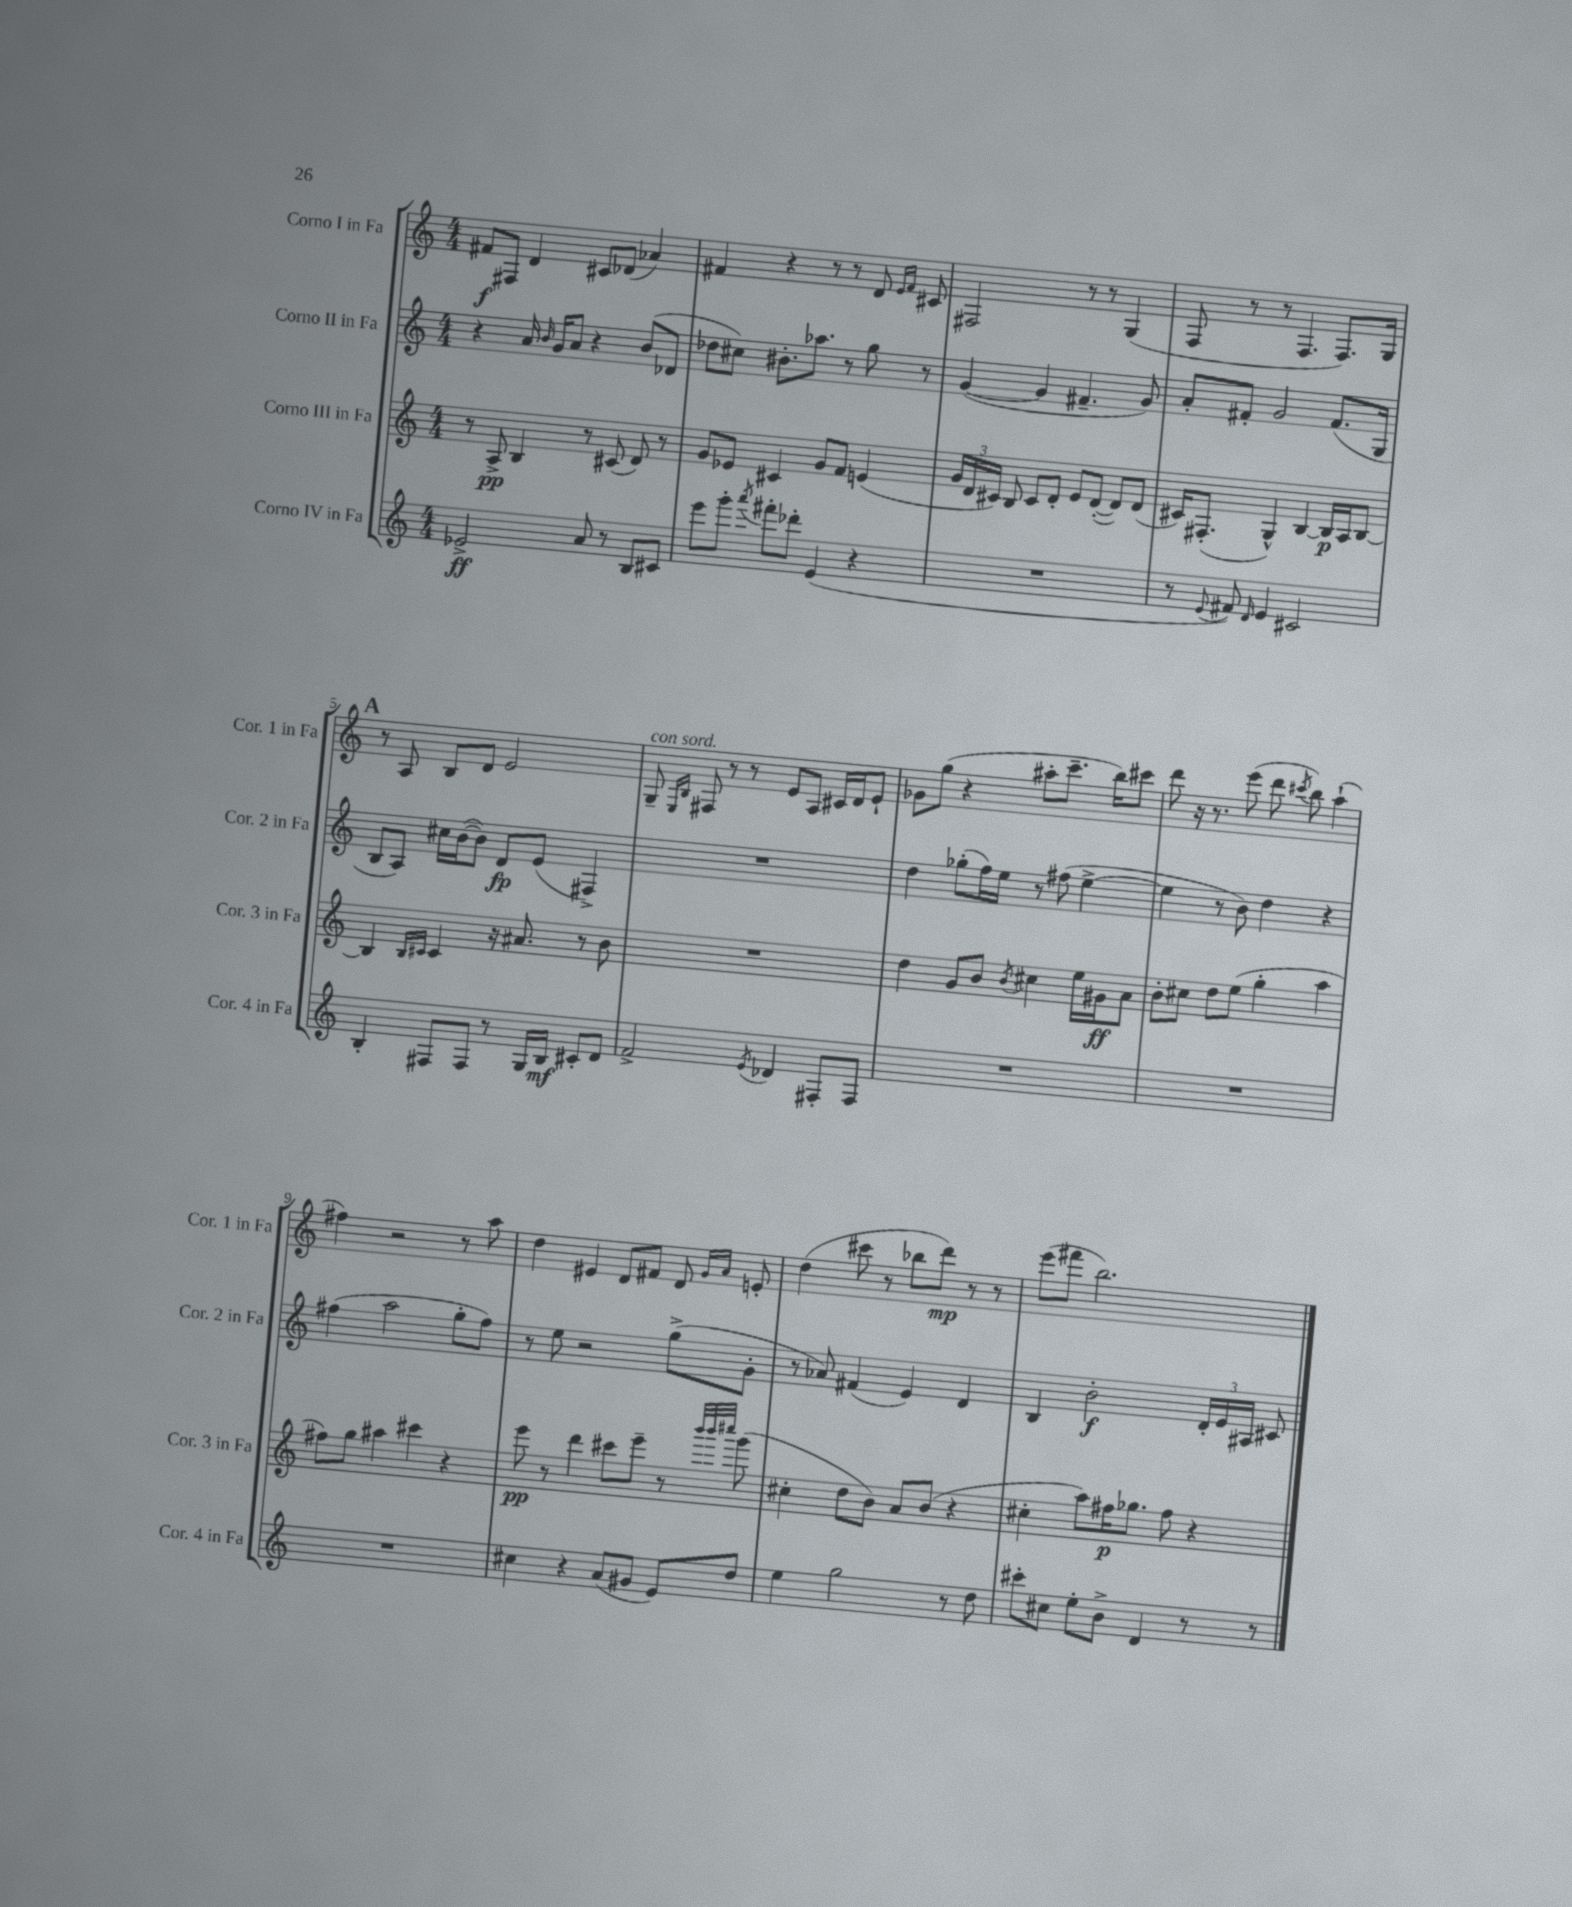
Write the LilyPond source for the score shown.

<<
\new StaffGroup <<
\new Staff = "s0" \with { instrumentName = "Corno I in Fa" shortInstrumentName = "Cor. 1 in Fa" } {
    \clef treble \key c \major \numericTimeSignature \time 4/4
    \autoBeamOff fis'8[\f fis8] d'4 cis'8[ des'8]( aes'4) |
    fis'4 r4 r8 r8 d'8 \grace { e'16[ fis'16] } cis'8 |
    fis2 r8 r8 g4( |
    f8 r8 r8 f4. f8.[) g16] |
    \mark \markup { \bold "A" } r8 a8 b8[ d'8] e'2 |
    g8--^\markup { \italic "con sord." } \grace { e16[ b16] } fis8 r8 r8 e'8[ a8] cis'16[ d'16 e'8]-! |
    ges'8[ g''8]( r4 ais''8[-. c'''8.]-- b''16[) cis'''8] |
    d'''8 r16 r8. e'''8( d'''8 \acciaccatura { cis'''8 } b''8) a''4-!( |
    fis''4) r2 r8 a''8 |
    d''4 eis'4 d'8[ fis'8] d'8 \grace { g'16[ a'16] } e'8-. |
    d''4( cis'''8 r8 bes''8[ d'''8]\mp) r8 r8 |
    e'''8[( fis'''8] b''2.) \bar "|." |
}
\new Staff = "s1" \with { instrumentName = "Corno II in Fa" shortInstrumentName = "Cor. 2 in Fa" } {
    \clef treble \key c \major \numericTimeSignature \time 4/4
    \autoBeamOff r4 a'16 \grace { b'16 } g'16[ a'8] r4 b'8[( des'8] |
    des''8[ cis''8]) bis'8.[-. aes''8.] r8 g''8 r8 |
    g'4~( g'4 fis'4.-- g'8) |
    a'8[-. fis'8]-. g'2 fis'8.[( g16] |
    \mark \markup { \bold "A" } b8[ a8]) cis''16[ b'16~( b'8]) d'8[\fp e'8]( fis4->) |
    R1 |
    d''4 ges''8[-.( f''16) e''16] r8 fis''8( e''4~-> |
    e''4 r8 b'8) d''4 r4 |
    fis''4( a''2 g''8[-. fis''8]) |
    r8 e''8 r2 g''8[->( g'8]-. |
    r8 aes'8) fis'4( e'4) d'4 |
    b4 b'2-.\f \tuplet 3/2 { d'16[-. e'16 ais16] } cis'8 \bar "|." |
}
\new Staff = "s2" \with { instrumentName = "Corno III in Fa" shortInstrumentName = "Cor. 3 in Fa" } {
    \clef treble \key c \major \numericTimeSignature \time 4/4
    \autoBeamOff r8 a8->\pp b4 r8 cis'8( d'8) r8 |
    g'8[ ees'8] cis'4 g'8[ f'8] e'4( |
    \tuplet 3/2 { g'16[ d'16 cis'16]) } b8 cis'8[ d'8]-. e'8[ d'8]~-.( d'8[) d'8]( |
    cis'16[) fis8.]-.( g4-^) b4~ b16[\p a16 b8]~ |
    \mark \markup { \bold "A" } b4 \grace { b16[ cis'16] } cis'4 r16 ais'8. r8 b'8 |
    R1 |
    d''4 g'8[ b'8] \acciaccatura { b'8 } cis''4 e''16[ gis'16\ff a'8] |
    b'8[-. cis''8] d''8[ e''8]( g''4-. a''4 |
    fis''8[) g''8] ais''4 cis'''4 r4 |
    e'''8\pp r8 d'''4 cis'''8[ e'''8]-- r8 \grace { b'''32[ b'''32 cis''''32] } g'''8( |
    cis''4-. d''8[ b'8]) a'8[ b'8]( r4 |
    cis''4-. a''8[) fis''16\p ges''8.] fis''8 r4 \bar "|." |
}
\new Staff = "s3" \with { instrumentName = "Corno IV in Fa" shortInstrumentName = "Cor. 4 in Fa" } {
    \clef treble \key c \major \numericTimeSignature \time 4/4
    \autoBeamOff ees'2->\ff a'8 r8 b8[ cis'8] |
    e'''8[ g'''8]-. \acciaccatura { a'''8 } fis'''8[-. des'''8]-. e'4( r4 |
    R1 |
    r8 \appoggiatura { e'8 } fis'8) \grace { d'16 } e'4 cis'2 |
    \mark \markup { \bold "A" } b4-. fis8[ fis8] r8 g16[ b16]\mf cis'8[-. d'8] |
    f'2-> \acciaccatura { e'8 } des'4 fis8[-. fis8] |
    R1 |
    R1 |
    R1 |
    cis''4 r4 a'8[( gis'8] e'8[) d''8] |
    e''4 g''2 r8 d''8 |
    cis'''8[-. cis''8] e''8[-. b'8]-> d'4 r8 r8 \bar "|." |
}
>>
>>
